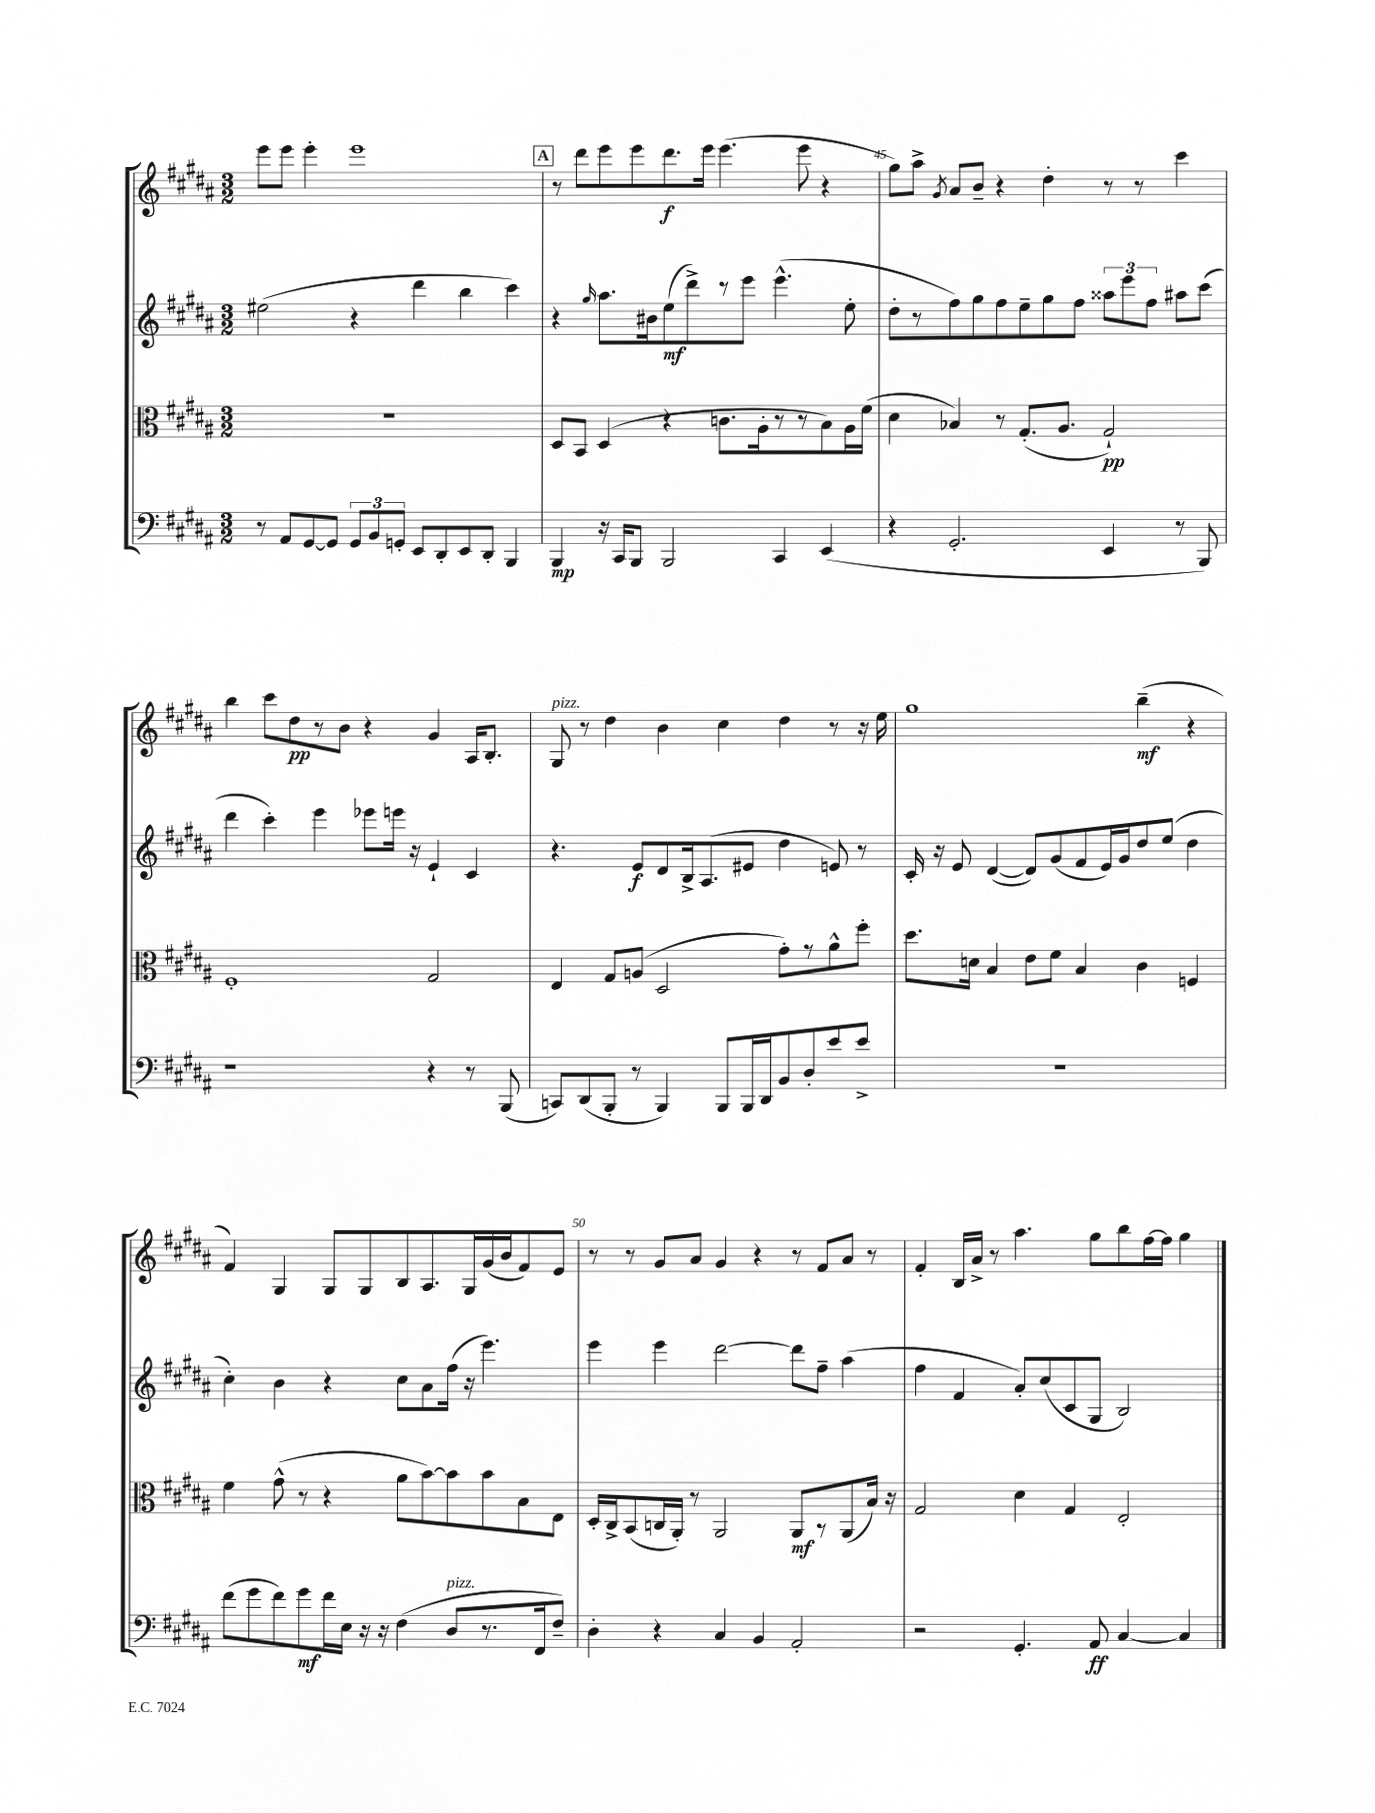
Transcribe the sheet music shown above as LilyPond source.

<<
\new StaffGroup <<
\new Staff = "s0" {
    \clef treble \key b \major \numericTimeSignature \time 3/2
    \autoBeamOff e'''8[ e'''8] e'''4-. e'''1 |
    \mark \markup { \box "A" } r8 dis'''8[ e'''8 e'''8 dis'''8.\f e'''16] e'''4.( e'''8 r4 |
    gis''8[) ais''8]-> \acciaccatura { gis'8 } ais'8[ b'8]-- r4 dis''4-. r8 r8 cis'''4 |
    b''4 cis'''8[ dis''8\pp r8 b'8] r4 gis'4 ais16[ b8.]-. |
    gis8^\markup { \italic "pizz." } r8 dis''4 b'4 cis''4 dis''4 r8 r16 e''16 |
    gis''1 b''4--\mf( r4 |
    fis'4) gis4 gis8[ gis8 b8 ais8. gis16 gis'16( b'16 fis'8) e'8] |
    r8 r8 gis'8[ ais'8] gis'4 r4 r8 fis'8[ ais'8] r8 |
    fis'4-. b16[ ais'16]-> r8 ais''4. gis''8[ b''8 fis''16~ fis''16] gis''4 \bar "|." |
}
\new Staff = "s1" {
    \clef treble \key b \major \numericTimeSignature \time 3/2
    \autoBeamOff eis''2( r4 dis'''4 b''4 cis'''4) |
    \mark \markup { \box "A" } r4 \grace { gis''16 } ais''8.[ bis'16 e''8\mf( dis'''8->) r8 e'''8] e'''4.-^( e''8-. |
    dis''8[-. r8 fis''8) gis''8 fis''8 e''8-- gis''8 fis''8] \tuplet 3/2 { aisis''8[ e'''8 fis''8] } ais''8[ cis'''8]( |
    dis'''4 cis'''4-.) e'''4 ees'''8[ e'''16] r16 e'4-! cis'4 |
    r4. e'8[\f dis'8 b16-> ais8.( eis'8] dis''4 e'8) r8 |
    cis'16-. r16 e'8 dis'4~( dis'8[) gis'8( fis'8 e'16) gis'16 dis''8 e''8]( dis''4 |
    cis''4-.) b'4 r4 cis''8[ ais'8 fis''16]( r16 e'''4.) |
    e'''4 e'''4 dis'''2~ dis'''8[ fis''8]-- ais''4( |
    fis''4 fis'4 ais'8[-.) cis''8( cis'8 gis8] b2) \bar "|." |
}
\new Staff = "s2" {
    \clef alto \key b \major \numericTimeSignature \time 3/2
    \autoBeamOff R1. |
    \mark \markup { \box "A" } dis8[ b,8] dis4( r4 c'8.[ ais16-. r8 r8 b8) ais16 fis'16]( |
    dis'4 bes4) r8 gis8.[-.( ais8.] gis2-!\pp) |
    fis1-. gis2 |
    e4 gis8[ a8]( dis2 gis'8[-.) r8 ais'8-^ fis''8]-. |
    dis''8.[ d'16] b4 e'8[ fis'8] b4 cis'4 f4 |
    fis'4 gis'8-^( r8 r4 ais'8[ b'8~) b'8 b'8 b8 e8] |
    dis16[-. cis16-> b,8( c16 ais,16]-.) r8 ais,2 ais,8[\mf r8 ais,8( b16]) r16 |
    gis2 dis'4 gis4 e2-. \bar "|." |
}
\new Staff = "s3" {
    \clef bass \key b \major \numericTimeSignature \time 3/2
    \autoBeamOff r8 ais,8[ gis,8~ gis,8] \tuplet 3/2 { gis,8[ b,8 g,8]-. } e,8[ dis,8-. e,8 dis,8]-. b,,4 |
    \mark \markup { \box "A" } b,,4\mp r16 cis,16[ b,,8] b,,2 cis,4 e,4( |
    r4 gis,2.-. e,4 r8 b,,8) |
    r1 r4 r8 b,,8( |
    c,8[) dis,8( b,,8]-. r8 b,,4) b,,8[ b,,16 dis,16 b,8 dis8-. e'8 e'8]-> |
    R1. |
    fis'8[( gis'8 fis'8) gis'8\mf fis'16 e16] r16 r16 fis4( dis8[^\markup { \italic "pizz." } r8. fis,16 fis8]--) |
    dis4-. r4 cis4 b,4 ais,2-. |
    r2 gis,4.-. ais,8\ff cis4~ cis4 \bar "|." |
}
>>
>>
\layout { \context { \Score currentBarNumber = #43 \override BarNumber.break-visibility = ##(#f #t #t) barNumberVisibility = #(every-nth-bar-number-visible 5) } }
